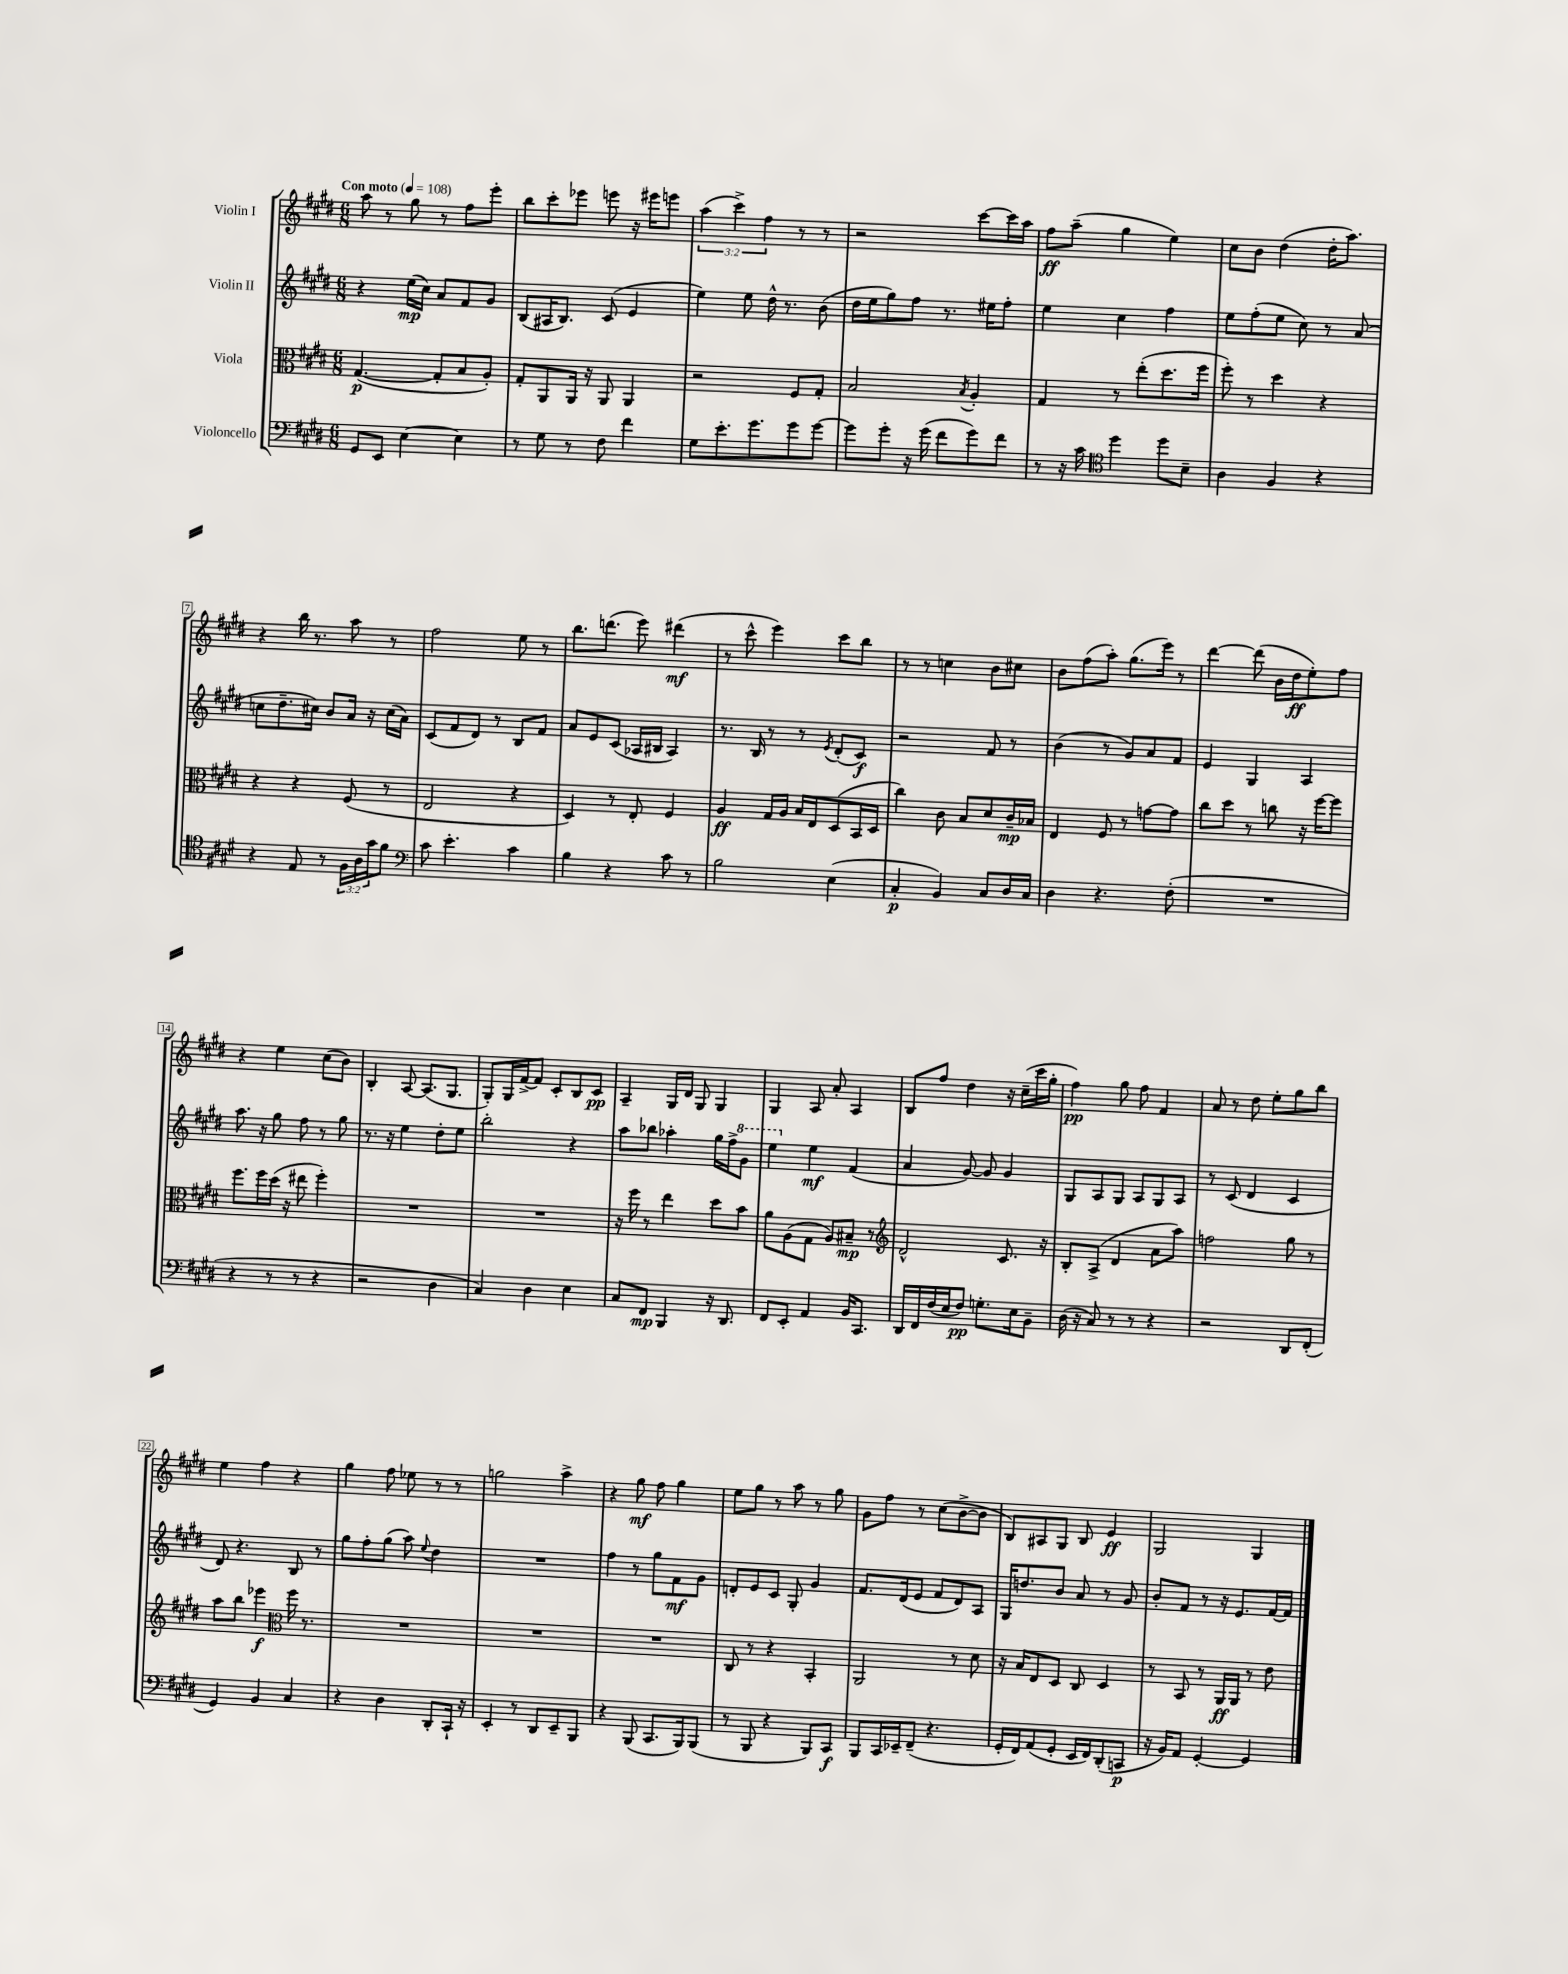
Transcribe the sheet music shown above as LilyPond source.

<<
\new StaffGroup <<
\new Staff = "s0" \with { instrumentName = "Violin I" } {
    \clef treble \key e \major \numericTimeSignature \time 6/8 \override Staff.TupletNumber.text = #tuplet-number::calc-fraction-text \tempo "Con moto" 4 = 108
    a''8 r8 gis''8 r8 fis''8 e'''8-. |
    b''8 cis'''8-. ees'''8 e'''8 r16 eis'''16 e'''8 |
    \tuplet 3/2 { a''4( cis'''4->) fis''4 } r8 r8 |
    r2 cis'''8~ cis'''16 a''16 |
    fis''8\ff a''8--( gis''4 e''4) |
    cis''8 b'8 dis''4( dis''16-. a''8.) |
    r4 b''16 r8. a''8 r8 |
    fis''2 e''8 r8 |
    b''8. d'''8.( e'''8) dis'''4\mf( |
    r8 cis'''8-^ e'''4) cis'''8 b''8 |
    r8 r8 c''4 b'8 cis''8 |
    b'8 fis''8( a''8-.) gis''8.( e'''16) r8 |
    dis'''4~ dis'''8( b'16 dis''16\ff e''8-.) fis''8 |
    r4 e''4 cis''8( b'8) |
    b4-. a8~ a8.( gis8. |
    gis8-.) gis16 fis'16~-> fis'8 cis'8-. b8 cis'8\pp |
    a4-- gis16 dis'16 gis8 gis4 |
    gis4 a8 a'8-. a4 |
    b8 fis''8 dis''4 r16 cis''16--( cis'''16 gis''16-. |
    fis''4\pp) gis''8 fis''8 fis'4 |
    a'8 r8 dis''8 e''8-. gis''8 b''8 |
    e''4 fis''4 r4 |
    gis''4 fis''8 ees''8 r8 r8 |
    g''2 a''4-> |
    r4 gis''8\mf fis''8 gis''4 |
    e''8 gis''8 r8 a''8 r8 gis''8 |
    gis'8 fis''8 r8 cis''8( b'8~-> b'8 |
    b8) ais8 gis8 b8 e'4\ff |
    gis2 gis4 \bar "|." |
}
\new Staff = "s1" \with { instrumentName = "Violin II" } {
    \clef treble \key e \major \numericTimeSignature \time 6/8
    r4 e''16\mp( cis''16) a'8 fis'8 gis'8 |
    b8( ais16 b8.) cis'8( e'4 |
    e''4) e''8 dis''16-^ r8. b'8( |
    dis''16 e''16 gis''8) fis''8 r8. eis''16 fis''8-. |
    e''4 cis''4 fis''4 |
    e''8 fis''8-.( e''8 cis''8) r8 a'8( |
    c''8 dis''8.-- cis''16) b'8 a'16 r16 cis''16( a'16) |
    cis'8( fis'8 dis'8) r8 b8 fis'8 |
    a'8 e'8 cis'8( aes16 bis16 aes4) |
    r8. b16 r8 r8 \acciaccatura { e'8 } dis'8-.( cis'8\f) |
    r2 fis'8 r8 |
    b'4( r8 gis'8) a'8 fis'8 |
    e'4 gis4 a4 |
    a''8. r16 gis''8 fis''8 r8 gis''8 |
    r8. r16 e''4 dis''8-. e''8 |
    b''2-. r4 |
    a''8 bes''8 aes''4-. gis''16 fis''16-> \ottava #1 gis''8 |
    e'''4 \ottava #0 e''4\mf fis'4( |
    a'4 gis'8~) gis'8 gis'4 |
    gis8 a8 gis8 a8 gis8 a8 |
    r8 cis'8( dis'4 cis'4 |
    dis'8) r4. b8 r8 |
    gis''8 fis''8-. gis''8( a''8) \appoggiatura { e''8 } dis''4 |
    R2. |
    fis''4 r8 gis''8 fis'8\mf gis'8 |
    d'8-. e'8 cis'8 gis8-. gis'4 |
    fis'8. dis'16( e'8 fis'8 dis'8) a8 |
    gis16 d''8. b'8 a'8 r8 gis'8 |
    b'8-. fis'8 r8 r16 e'8. fis'16~ fis'16 \bar "|." |
}
\new Staff = "s2" \with { instrumentName = "Viola" } {
    \clef alto \key e \major \numericTimeSignature \time 6/8
    gis4.~\p( gis8-. b8 a8-.) |
    gis8-. a,8 a,16 r16 a,8 a,4 |
    r2 fis8 gis8-. |
    b2 \acciaccatura { b8 } a4-. |
    gis4 r8 e''8-.( dis''8. fis''16 |
    fis''8-.) r8 dis''4 r4 |
    r4 r4 fis8( r8 |
    e2 r4 |
    dis4) r8 e8-. fis4 |
    a4\ff gis16 a16 b16 e16 dis8( b,16 dis16 |
    cis''4) cis'8 b8 dis'8 cis'16--\mp bes16 |
    e4 fis8 r8 g'8~ g'8 |
    cis''8 dis''8 r8 c''8 r16 fis''16~ fis''8 |
    fis''8. fis''16 dis''16( r16 eis''8 fis''4-.) |
    R2. |
    R2. |
    r16 fis''16 r8 e''4 dis''8 b'8 |
    a'8 a8( gis8 a8) bis8--\mp r8 |
    \clef treble dis'2-^ cis'8. r16 |
    b8-. a8->( dis'4 a'8 a''8) |
    f''2 gis''8 r8 |
    a''8 b''8 ees'''4\f \clef alto fis''16 r8. |
    R2. |
    R2. |
    R2. |
    cis8 r8 r4 b,4-. |
    a,2 r8 dis'8 |
    r16 b16 e8 dis8 cis8 dis4 |
    r8 b,8 r8 a,16\ff a,16 r8 e'8 \bar "|." |
}
\new Staff = "s3" \with { instrumentName = "Violoncello" } {
    \clef bass \key e \major \numericTimeSignature \time 6/8 \override Staff.TupletNumber.text = #tuplet-number::calc-fraction-text
    gis,8 e,8 e4~ e4 |
    r8 gis8 r8 fis8 fis'4 |
    gis8 e'8.-. gis'8. gis'8 gis'8~ |
    gis'8 gis'8-. r16 gis'16( fis'8 gis'8) fis'8 |
    r8 r16 cis'16 \clef tenor dis''4 dis''8 b8-- |
    a4 fis4 r4 |
    r4 e8 r8 \tuplet 3/2 { fis16 a16 gis'16 } fis'8 |
    \clef bass cis'8 e'4.-. cis'4 |
    b4 r4 cis'8 r8 |
    b2 e4( |
    cis4-.\p b,4) cis8 dis16 cis16 |
    dis4 r4. fis8-.( |
    R2. |
    r4 r8 r8 r4 |
    r2 dis4 |
    cis4) dis4 e4 |
    cis8 fis,8\mp b,,4 r16 dis,8. |
    fis,8 e,8-. a,4 b,16 cis,8. |
    dis,16 fis,16 fis16( e16 fis8\pp) g8.-. e16 b,8-- |
    dis16( r16 cis8) r8 r8 r4 |
    r2 dis,8 fis,8-.( |
    gis,4) b,4 cis4 |
    r4 dis4 dis,8-. cis,16-! r16 |
    e,4-. r8 dis,8 e,8-- b,,8 |
    r4 b,,8( cis,8. b,,16) b,,8( |
    r8 b,,8 r4 b,,8) cis,8\f |
    b,,8 cis,16 ees,16-- fis,8--( r4. |
    gis,16-. fis,16) a,8( gis,8-. e,16 fis,16) dis,8-.( c,8\p |
    r16 b,16) a,8 gis,4~-. gis,4 \bar "|." |
}
>>
>>
\layout { \context { \Score \override BarNumber.stencil = #(make-stencil-boxer 0.1 0.3 ly:text-interface::print) } }
